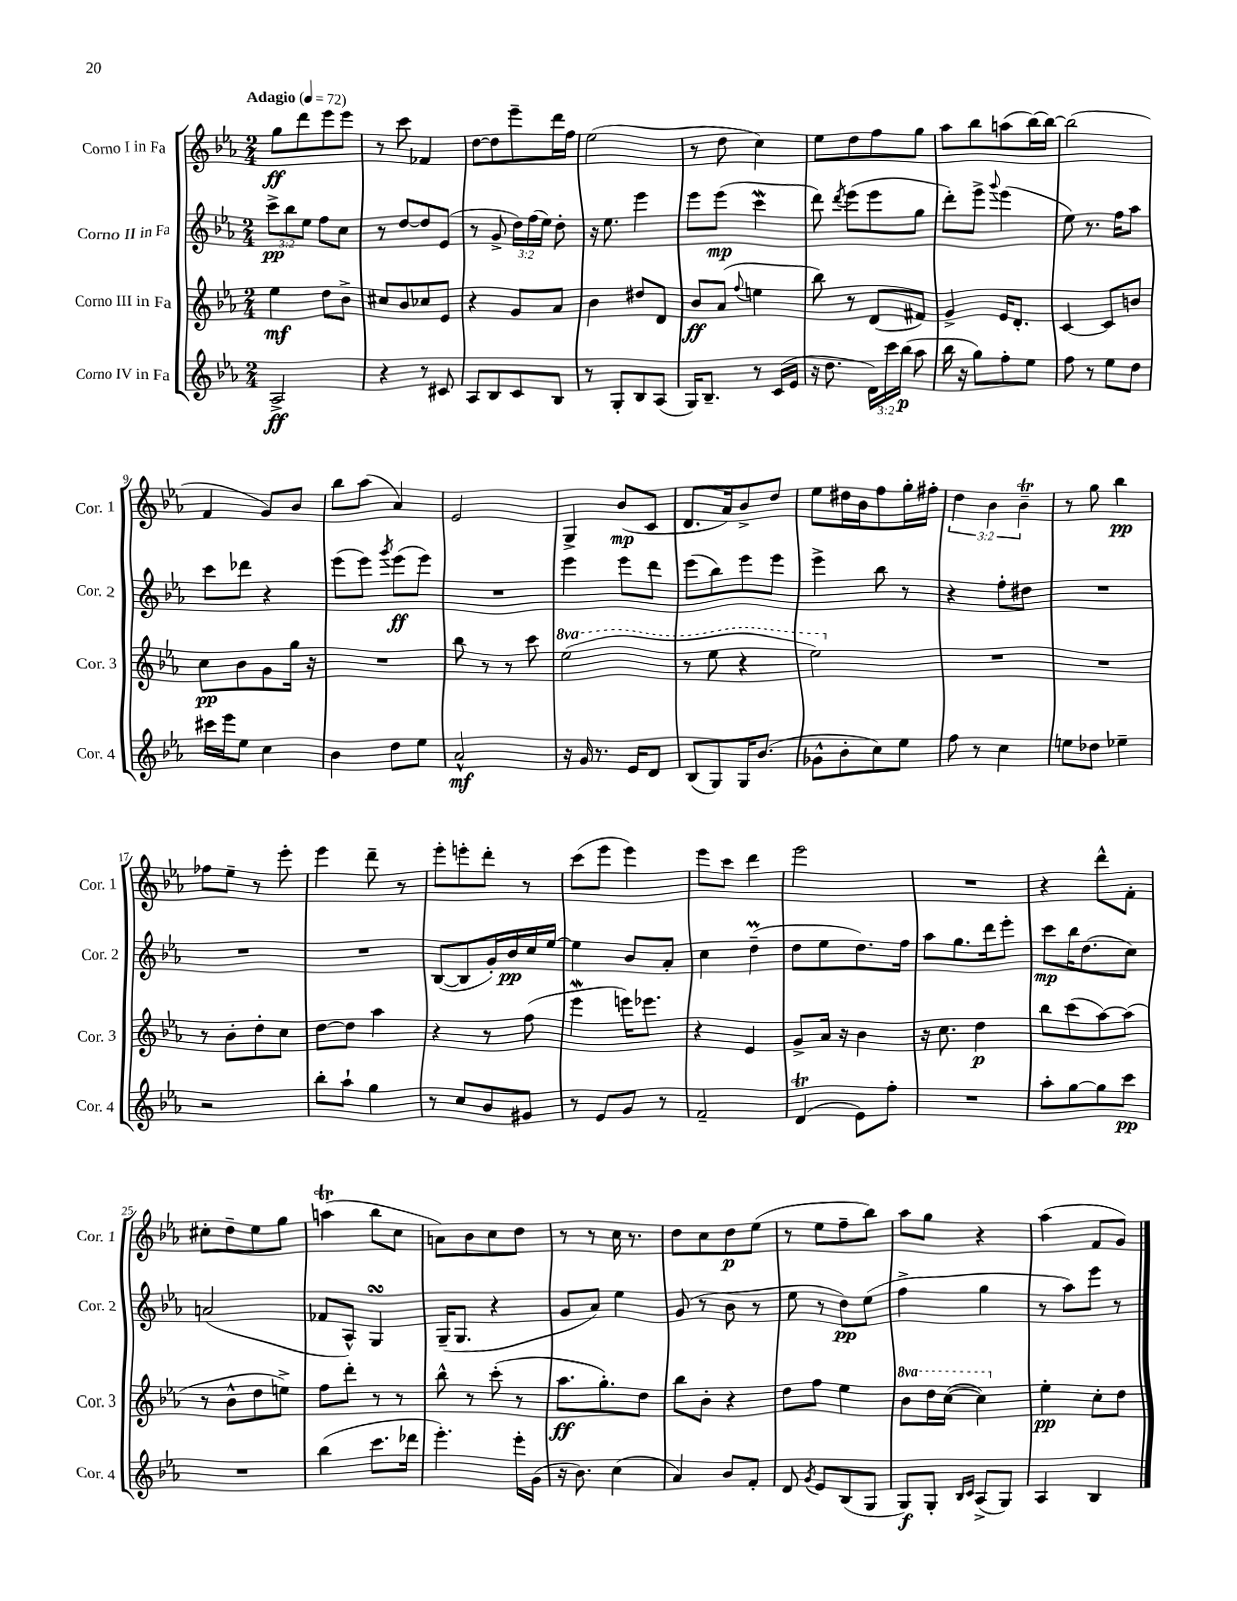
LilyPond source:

<<
\new StaffGroup <<
\new Staff = "s0" \with { instrumentName = "Corno I in Fa" shortInstrumentName = "Cor. 1" } {
    \clef treble \key ees \major \numericTimeSignature \time 2/4 \override Staff.TupletNumber.text = #tuplet-number::calc-fraction-text \tempo "Adagio" 4 = 72
    \autoBeamOff g''8[\ff d'''8 ees'''8 ees'''8] |
    r8 c'''8 fes'4 |
    d''8[~ d''8 ees'''8-- d'''16 f''16] |
    ees''2( |
    r8 d''8 c''4) |
    ees''8[ d''8 f''8 g''8] |
    aes''8[ bes''8 a''8( bes''16~) bes''16]~ |
    bes''2( |
    f'4 g'8[) bes'8] |
    bes''8[ aes''8]( aes'4) |
    ees'2 |
    g4-> bes'8[\mp( c'8] |
    d'8.[ aes'16) bes'8-> d''8] |
    ees''8[ dis''16 bes'16 f''8 g''16-. fis''16]-. |
    \tuplet 3/2 { d''4 bes'4 bes'4--\trill } |
    r8 g''8 bes''4\pp |
    fes''8[ ees''8]-- r8 ees'''8-. |
    ees'''4 d'''8-- r8 |
    ees'''8[-. e'''8-. d'''8]-. r8 |
    c'''8[( ees'''8] ees'''4) |
    ees'''8[ c'''8] d'''4 |
    ees'''2 |
    R2 |
    r4 d'''8[-^ f'8]-. |
    cis''8[-. d''8-- ees''8 g''8] |
    a''4\trill( bes''8[ c''8] |
    a'8[) bes'8 c''8 d''8] |
    r8 r8 c''16 r8. |
    d''8[ c''8 d''8\p ees''8]( |
    r8 ees''8[ f''8-- bes''8]) |
    aes''8[ g''8] r4 |
    aes''4( f'8[ g'8]) \bar "|." |
}
\new Staff = "s1" \with { instrumentName = "Corno II in Fa" shortInstrumentName = "Cor. 2" } {
    \clef treble \key ees \major \numericTimeSignature \time 2/4 \override Staff.TupletNumber.text = #tuplet-number::calc-fraction-text
    \autoBeamOff \tuplet 3/2 { c'''8[->\pp bes''8 ees''8] } f''8[ c''8] |
    r8 d''8[~ d''8 ees'8]( |
    r8 g'8-> \tuplet 3/2 { d''16[) f''16( ees''16]) } d''8-. |
    r16 ees''8. ees'''4 |
    ees'''8[ ees'''8]\mp( c'''4\mordent |
    d'''8) \acciaccatura { d'''8 } ees'''8[( ees'''8 g''8] |
    d'''8[-.) ees'''8]-> \appoggiatura { g'''8 } ees'''4( |
    ees''8) r8. f''16[ aes''8] |
    c'''8[ des'''8] r4 |
    ees'''8[( ees'''8]) \acciaccatura { g'''8 } ees'''8[\ff( ees'''8]) |
    R2 |
    ees'''4 ees'''8[ d'''8] |
    ees'''8[( bes''8) ees'''8 ees'''8] |
    ees'''4-> bes''8 r8 |
    r4 f''8[-. dis''8] |
    R2 |
    R2 |
    R2 |
    bes8[~( bes8 g'16-.) bes'16\pp c''16 ees''16]~ |
    ees''4 bes'8[ aes'8]-. |
    c''4 d''4--\prall( |
    d''8[ ees''8 d''8.) f''16] |
    aes''8[ g''8. d'''16 ees'''8]-. |
    c'''8[\mp bes''16 d''8.( c''8]) |
    a'2( |
    fes'8[ aes8]-^) g4\turn |
    g16[--( g8.] r4 |
    g'8[ aes'8]) ees''4 |
    g'8( r8 bes'8 r8 |
    ees''8 r8 d''8[\pp) ees''8]( |
    f''4-> g''4 |
    r8 aes''8[) ees'''8] r8 \bar "|." |
}
\new Staff = "s2" \with { instrumentName = "Corno III in Fa" shortInstrumentName = "Cor. 3" } {
    \clef treble \key ees \major \numericTimeSignature \time 2/4 \set Staff.ottavationMarkups = #ottavation-simple-ordinals
    \autoBeamOff ees''4\mf d''8[ bes'8]-> |
    cis''8[ bes'8 ces''8 ees'8] |
    r4 g'8[ aes'8] |
    bes'4 dis''8[ d'8] |
    bes'8[\ff aes'8]( \appoggiatura { f''8 } e''4 |
    bes''8) r8 d'8[( fis'8]) |
    g'4-> ees'16[ d'8.]-. |
    c'4~ c'8[ b'8] |
    c''8[\pp bes'8 g'8 g''16] r16 |
    R2 |
    bes''8 r8 r8 c'''8 |
    \ottava #1 ees'''2( |
    r8 ees'''8 r4 |
    ees'''2) \ottava #0 |
    R2 |
    R2 |
    r8 bes'8[-. d''8-. c''8] |
    d''8[~ d''8] aes''4 |
    r4 r8 f''8( |
    ees'''4\mordent e'''16[) ees'''8.] |
    r4 ees'4 |
    g'8[-> aes'16] r16 bes'4 |
    r16 c''8. d''4\p |
    bes''8[ c'''8( aes''8~) aes''8]( |
    r8 bes'8[-^ d''8 e''8]->) |
    f''8[ d'''8]-. r8 r8 |
    bes''8-^ r8 c'''8-.( r8 |
    aes''8.[\ff g''8.-.) d''8] |
    bes''8[ bes'8]-. r4 |
    d''8[ f''8] ees''4 |
    \ottava #1 bes''8[ d'''16 c'''16]~( c'''4) \ottava #0 |
    ees''4-.\pp c''8[-. d''8] \bar "|." |
}
\new Staff = "s3" \with { instrumentName = "Corno IV in Fa" shortInstrumentName = "Cor. 4" } {
    \clef treble \key ees \major \numericTimeSignature \time 2/4 \override Staff.TupletNumber.text = #tuplet-number::calc-fraction-text
    \autoBeamOff aes2->\ff |
    r4 r8 cis'8 |
    aes8[ bes8 c'8 bes8] |
    r8 g8[-. bes8 aes8]( |
    g16[) bes8.]-- r8 c'16[( ees'16] |
    r16 d''8. \tuplet 3/2 { d'16[) c'''16 bes''16]\p( } aes''8 |
    bes''16 r16 g''8[) f''8-. ees''8] |
    f''8 r8 ees''8[ d''8] |
    cis'''16[ ees'''16 ees''8] c''4 |
    bes'4 d''8[ ees''8] |
    aes'2-^\mf |
    r16 g'16 r8. ees'16[ d'8] |
    bes8[( g8) g16 bes'8.]( |
    ges'8[-^ bes'8-. c''8) ees''8] |
    f''8 r8 c''4 |
    e''8[ des''8] ees''4-- |
    r2 |
    bes''8[-. aes''8]-! g''4 |
    r8 c''8[ bes'8 gis'8] |
    r8 ees'8[ g'8] r8 |
    f'2-- |
    d'4\trill( ees'8[) f''8]-. |
    R2 |
    aes''8[-. g''8~ g''8 c'''8]\pp |
    R2 |
    bes''4( c'''8.[ des'''16] |
    ees'''4.-.) ees'''16[-. g'16]( |
    r16 bes'8.) c''4( |
    aes'4) bes'8[ f'8]-. |
    d'8 \acciaccatura { g'8 } ees'8[ bes8( g8] |
    g8[\f) g8]-. \grace { bes16[ c'16] } aes8[->( g8]) |
    aes4 bes4 \bar "|." |
}
>>
>>
